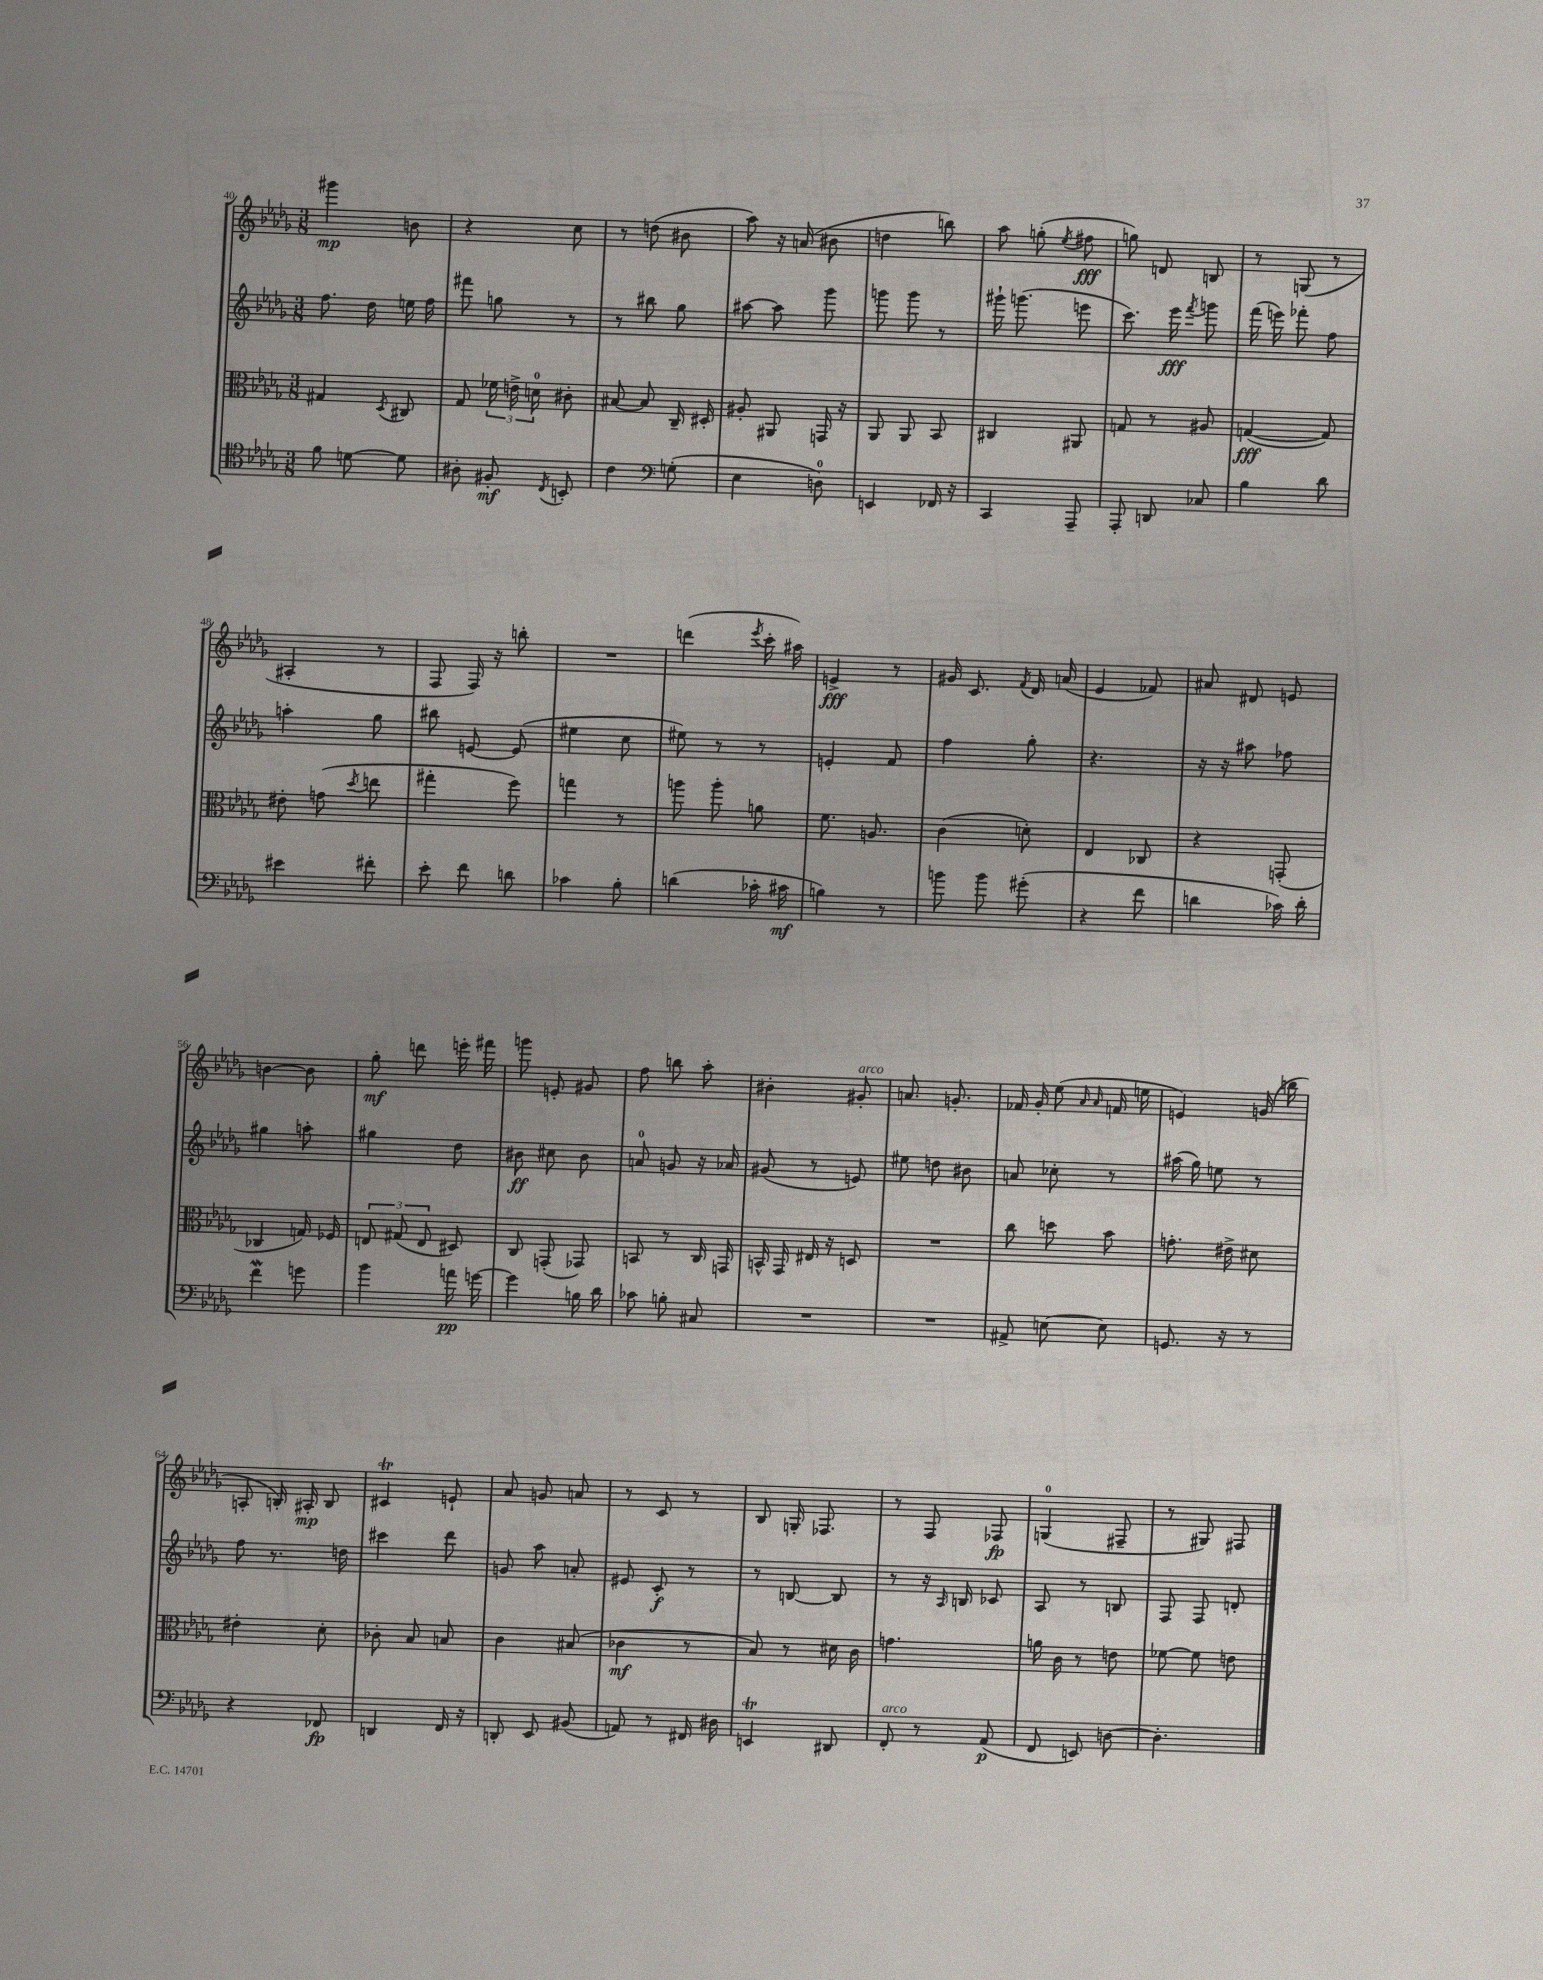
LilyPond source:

<<
\new StaffGroup <<
\new Staff = "s0" {
    \clef treble \key des \major \numericTimeSignature \time 3/8
    \autoBeamOff gis'''4\mp b'8 |
    r4 c''8 |
    r8 d''8( bis'8 |
    aes''8) r16 a'16( bis'8 |
    d''4 b''8) |
    aes''8 g''8-.( \acciaccatura { ees''8 } fis''8\fff |
    g''8) d'8 b8 |
    r8 g8( r8 |
    ais4-. r8 |
    f8 f16) r16 b''8-. |
    R4. |
    d'''4( \acciaccatura { ees'''8 } c'''16-. ais''16) |
    e'4->\fff r8 |
    gis'16 c'8. \acciaccatura { f'8 } des'16 a'16( |
    ees'4 fes'8) |
    ais'8 dis'8 e'8 |
    b'4~ b'8 |
    ges''8-.\mf d'''8 e'''16-. fis'''16 |
    g'''8 e'8-. gis'8 |
    f''8 b''8 aes''8-. |
    bis'4-. gis'8-.^\markup { \italic "arco" } |
    a'8. g'8.-. |
    fes'16 ges'16-. ees''8( \grace { aes'16 aes'16 } f'16 e''16 |
    e'4) g'16( b''16 |
    a8-. b16-.) ais16-.\mp b8 |
    cis'4\trill e'8-! |
    aes'8 g'8 a'8 |
    r8 c'8 r8 |
    bes8 g16-. fes8. |
    r8 f8 fes8\fp |
    g4-0( fis8-- |
    r8 gis8) fis8 \bar "|." |
}
\new Staff = "s1" {
    \clef treble \key des \major \numericTimeSignature \time 3/8
    \autoBeamOff f''8. des''16 e''16 f''16 |
    fis'''8 g''8 r8 |
    r8 bis''8 ges''8 |
    ais''8~ ais''8 ges'''8 |
    g'''8 g'''8 r8 |
    gis'''16-! g'''8.( e'''8 |
    c'''8.) ees'''16\fff \acciaccatura { f'''8 } g'''8 |
    f'''16( e'''16) fes'''8-. f''8 |
    a''4-. ges''8 |
    bis''8 e'8~ e'8( |
    eis''4 c''8 |
    eis''8) r8 r8 |
    e'4-. f'8 |
    f''4 ges''8-. |
    r4. |
    r16 r16 ais''8 fes''8 |
    gis''4 a''8-. |
    gis''4 des''8 |
    bis'8\ff cis''8 bis'8 |
    a'8-0 g'8 r16 aes'16 |
    gis'8( r8 e'8) |
    eis''8 d''8 bis'8 |
    a'8 ces''8-. r8 |
    ais''16( ges''16) e''8 r8 |
    f''8 r8. d''16 |
    cis'''4 des'''8 |
    g'8 aes''8 a'8-. |
    eis'8 c'8-.\f r8 |
    r8 b8~ b8 |
    r8 r16 \grace { aes16 } b16 ces'8 |
    aes8 r8 b8 |
    f8 f8 d'8-. \bar "|." |
}
\new Staff = "s2" {
    \clef alto \key des \major \numericTimeSignature \time 3/8
    \autoBeamOff gis4 \acciaccatura { des8 } cis8 |
    ges8 \tuplet 3/2 { fes'16 e'16-> d'16-0 } cis'8-. |
    bis8~ bis8 c16-- dis16-. |
    ais8-. ais,8 g,16 r16 |
    aes,8 aes,8 bes,8 |
    cis4 ais,8 |
    g8 r8 ais8 |
    g4~\fff( g8) |
    eis'8-. g'8( \acciaccatura { des''8 } e''8 |
    gis''4-. f''8) |
    g''4 r8 |
    a''8 a''8-. a'8 |
    f'8. a8. |
    c'4( d'8-.) |
    ees4 ces8 |
    r4 g,8-.( |
    ces4 g16) fes16 |
    \tuplet 3/2 { e8 gis8( e8 } dis8) |
    c8 g,8-.( ges,8) |
    b,8 r8 c16 g,16 |
    b,16-^ ges,16 eis16 r16 d8 |
    R4. |
    c''8 d''8 bes'8 |
    g'8.-. eis'16-> dis'8 |
    eis'4-. des'8-. |
    ces'8-. bes8 b8 |
    c'4 bis8( |
    ces'4\mf r8 |
    bes8) r8 dis'16 c'16 |
    g'4. |
    a'16 c'16 r8 e'8 |
    fes'8~ fes'8 e'8 \bar "|." |
}
\new Staff = "s3" {
    \clef tenor \key des \major \numericTimeSignature \time 3/8
    \autoBeamOff f'8 d'8~ d'8 |
    ais8-. fis8-.\mf \acciaccatura { c8 } b,8-. |
    c'4 \clef bass g8-.( |
    ees4 d8-0) |
    e,4 fes,16 r16 |
    c,4 aes,,8-- |
    aes,,8-. d,8 ces8 |
    bes4 des'8 |
    eis'4 fis'8-. |
    ees'8-. f'8 d'8 |
    ces'4 bes8-. |
    d'4( ces'16-. cis'16\mf |
    b4) r8 |
    b'8 b'8 gis'8-.( |
    r4 f'8 |
    d'4 ces'16) d'16-. |
    f'4\mordent g'8 |
    bes'4 a'16\pp g'16~ |
    g'4 b16 des'16 |
    ces'8 b8-. cis8 |
    R4. |
    R4. |
    ais,8-> e8~ e8 |
    g,8. r16 r8 |
    r4 fes,8\fp |
    d,4 f,16 r16 |
    d,8-. ees,8 bis,8( |
    a,8) r8 fis,16 dis16 |
    e,4\trill dis,8 |
    f,8-.^\markup { \italic "arco" } r8 aes,8\p( |
    f,8 e,8) d8~ |
    d4.-. \bar "|." |
}
>>
>>
\layout { \context { \Score currentBarNumber = #40 } }
